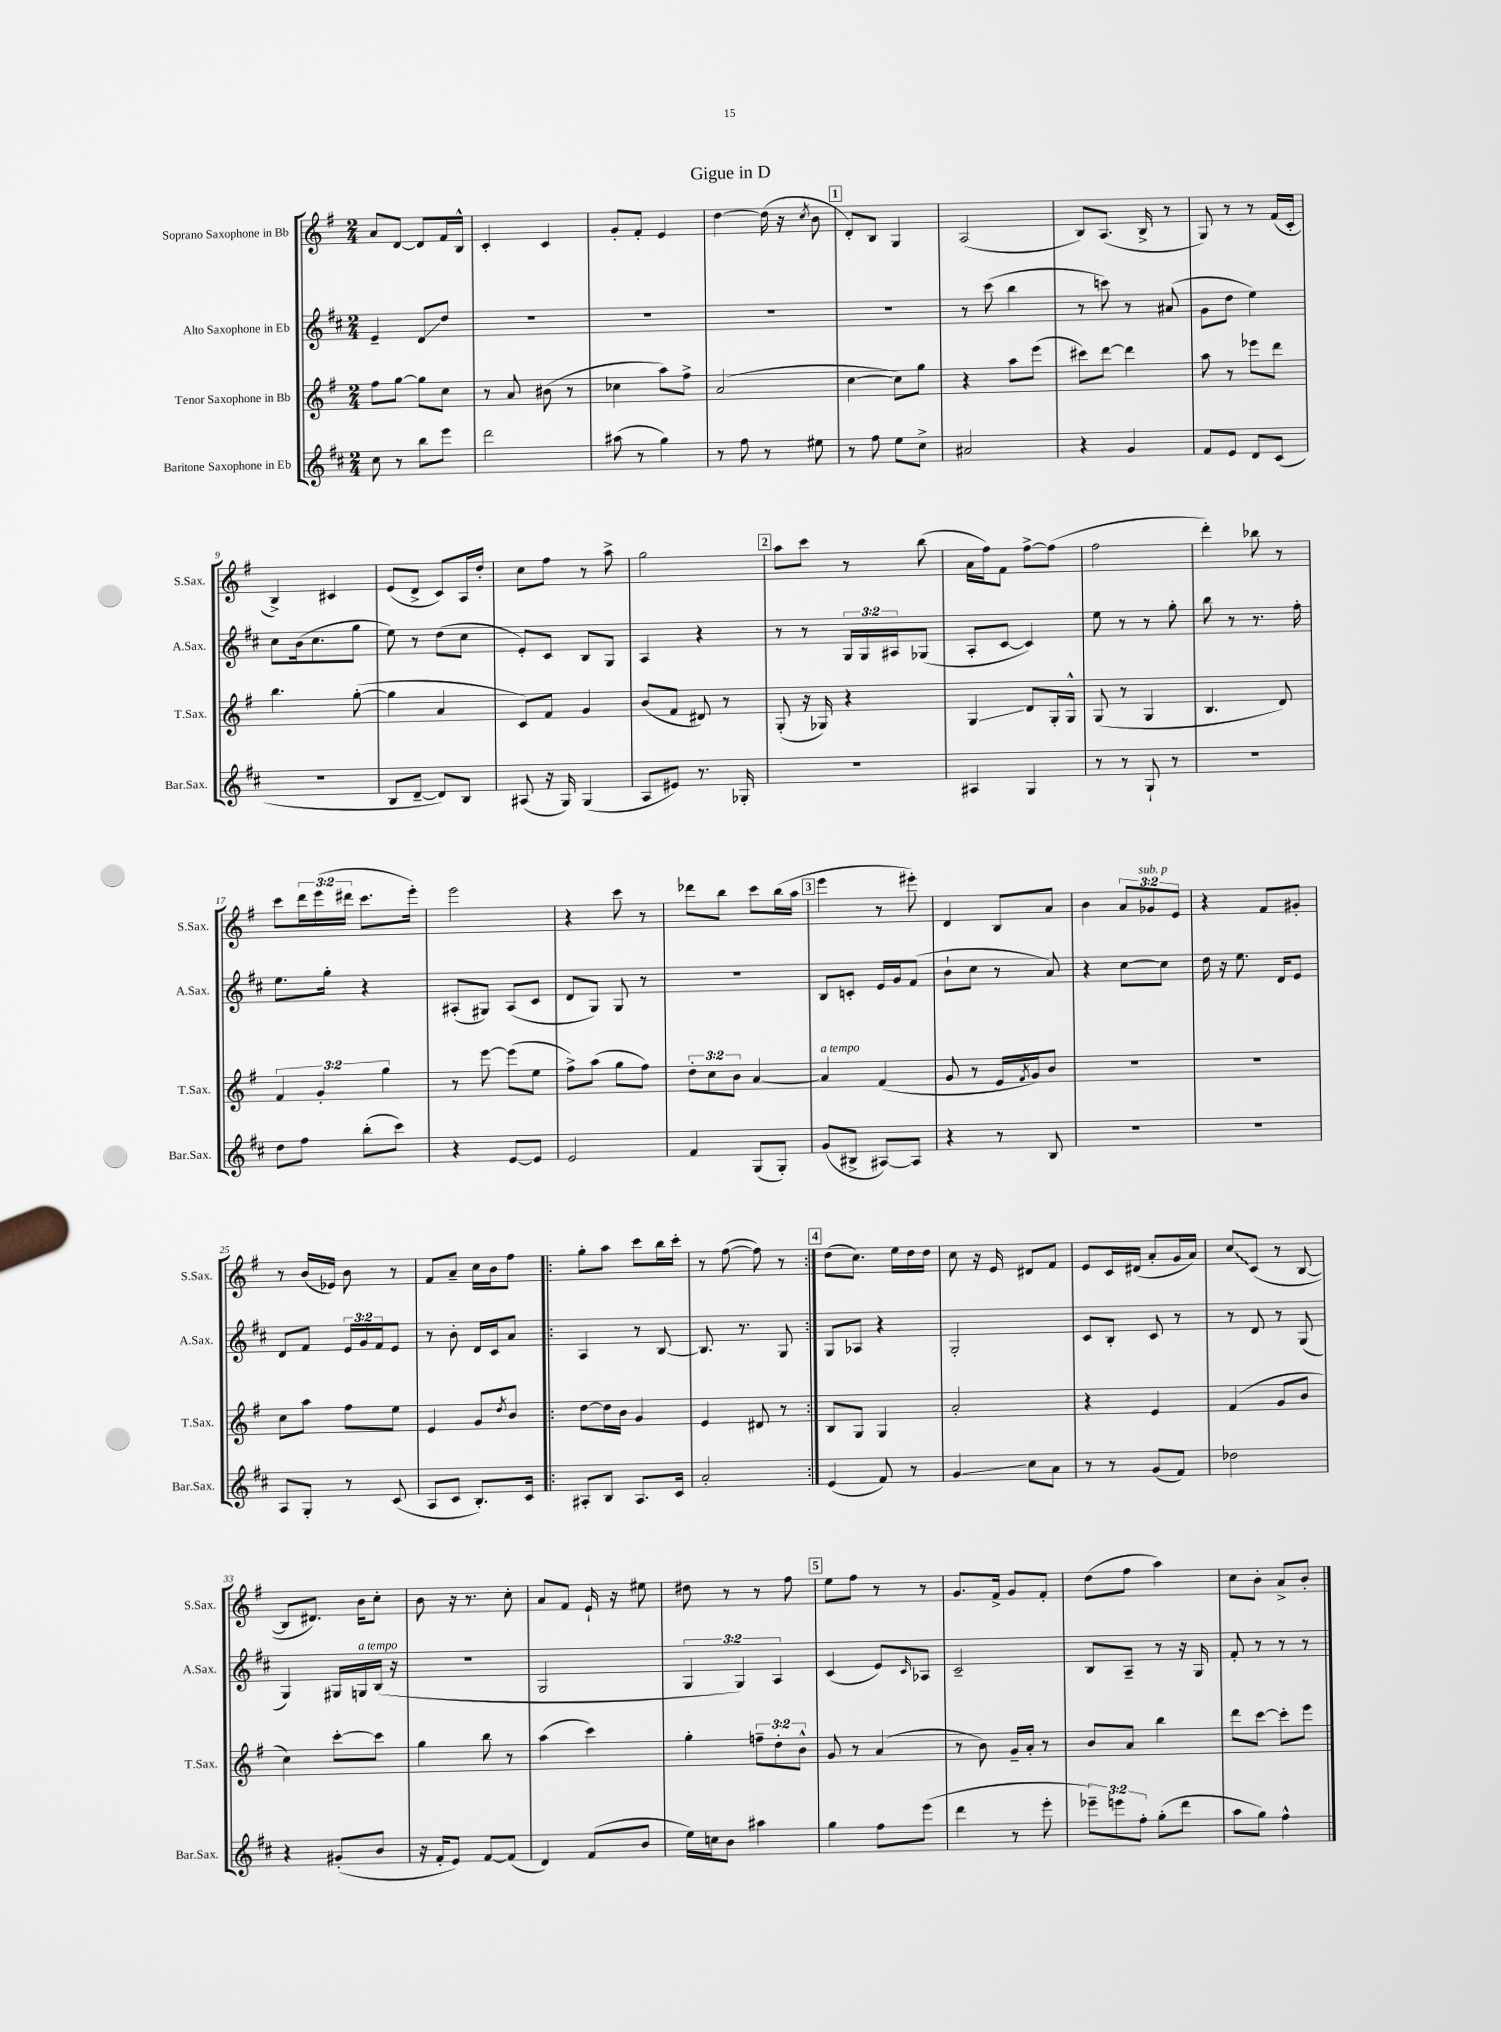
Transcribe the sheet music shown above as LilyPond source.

\header { title = "Gigue in D" }
<<
\new StaffGroup <<
\new Staff = "s0" \with { instrumentName = "Soprano Saxophone in Bb" shortInstrumentName = "S.Sax." } {
    \clef treble \key g \major \numericTimeSignature \time 2/4 \override Staff.TupletNumber.text = #tuplet-number::calc-fraction-text
    a'8 d'8~ d'8 fis'16 b16-^ |
    c'4-. c'4 |
    g'8-. fis'8-. e'4 |
    d''4~ d''16( r16 \acciaccatura { c''8 } b'8 |
    \mark \markup { \box "1" } d'8-.) b8 g4 |
    a2( |
    b8) a8.( b16-> r8 |
    g8) r8 r8 fis'16( c'16-. |
    b4->) cis'4 |
    e'8( d'8-> c'8) a16 d''16-. |
    c''8 fis''8 r8 a''8-> |
    g''2 |
    \mark \markup { \box "2" } a''8 c'''8 r8 b''8( |
    a'16 fis''16) fis'8 fis''8~-> fis''8( |
    fis''2 |
    d'''4-.) bes''8 r8 |
    c'''8 \tuplet 3/2 { d'''16 e'''16( dis'''16 } c'''8. e'''16-.) |
    e'''2 |
    r4 c'''8 r8 |
    des'''8 b''8 c'''8 b''16( a''16 |
    \mark \markup { \box "3" } e'''4 r8 eis'''8-.) |
    d'4 b8 a'8 |
    b'4 \tuplet 3/2 { a'8 ges'8^\markup { \italic "sub. p" } e'8 } |
    r4 fis'8 gis'8-. |
    r8 b'16( ees'16) b'8 r8 |
    fis'8 a'8-- c''16 b'16 fis''8 |
    \repeat volta 2 { g''8-. a''8 c'''8 b''16 c'''16-. |
    r8 fis''8~( fis''8) r8 | }
    \mark \markup { \box "4" } d''8( c''8.) e''16 d''16 d''16 |
    c''8 r16 e'16 dis'8 fis'8 |
    e'8 c'16 dis'16( a'8-. g'16 a'16) |
    \once \override Glissando.style = #'zigzag c''8\glissando c'8( r8 b8~ |
    b8 dis'8.) b'16 c''8-. |
    b'8 r16 r8. c''8-. |
    a'8 fis'8 e'16-! r16 eis''8 |
    dis''8 r8 r8 fis''8 |
    \mark \markup { \box "5" } e''8 fis''8 r8 r8 |
    g'8. fis'16-> g'8 fis'8-. |
    d''8( fis''8 a''4) |
    c''8 b'8-. a'8-> b'8-. \bar "|." |
}
\new Staff = "s1" \with { instrumentName = "Alto Saxophone in Eb" shortInstrumentName = "A.Sax." } {
    \clef treble \key d \major \numericTimeSignature \time 2/4 \override Staff.TupletNumber.text = #tuplet-number::calc-fraction-text
    e'4-- d'8\glissando d''8 |
    R2 |
    R2 |
    R2 |
    \mark \markup { \box "1" } R2 |
    r8 cis'''8( b''4 |
    r8 c'''8) r8 ais'8( |
    g'8 d''8 e''4) |
    cis''8 b'16( cis''8. g''8 |
    e''8) r8 d''8( cis''8 |
    e'8-.) cis'8 b8 g8 |
    a4 r4 |
    \mark \markup { \box "2" } r8 r8 \tuplet 3/2 { g16 g16 ais16 } ges8( |
    a8-. cis'8~ cis'4) |
    e''8 r8 r8 g''8-. |
    b''8 r8 r8. fis''16-. |
    e''8. g''16-. r4 |
    ais8-.( gis8) ais8( cis'8 |
    d'8 g8) g8 r8 |
    R2 |
    \mark \markup { \box "3" } b8 c'8-. e'16 g'16 fis'8( |
    b'8-! cis''8 r8 a'8) |
    r4 cis''8~ cis''8 |
    d''16 r16 e''8. d'16 e'8 |
    d'8 fis'8 \tuplet 3/2 { e'16 g'16 fis'16 } e'8 |
    r8 b'8-. d'16 cis'16 a'8 |
    \repeat volta 2 { a4 r8 b8~ |
    b8. r8. g8 | }
    \mark \markup { \box "4" } g8 aes8 r4 |
    g2-. |
    cis'8 b8-. cis'8 r8 |
    r8 d'8 r8 g8( |
    g4) gis16 g16^\markup { \italic "a tempo" } b16( r16 |
    r2 |
    g2 |
    \tuplet 3/2 { g4 g4) a4 } |
    \mark \markup { \box "5" } cis'4( e'8) \grace { cis'16 } aes8 |
    cis'2-- |
    b8 a8-- r8 r16 g16 |
    fis'8-. r8 r8 r8 \bar "|." |
}
\new Staff = "s2" \with { instrumentName = "Tenor Saxophone in Bb" shortInstrumentName = "T.Sax." } {
    \clef treble \key g \major \numericTimeSignature \time 2/4 \override Staff.TupletNumber.text = #tuplet-number::calc-fraction-text
    fis''8 g''8~ g''8 c''8 |
    r8 a'8 bis'8( r8 |
    ces''4 a''8) fis''8-> |
    a'2( |
    \mark \markup { \box "1" } c''4~ c''8) g''8 |
    r4 a''8 e'''8( |
    cis'''8) d'''8~ d'''4 |
    a''8 r8 ees'''8 d'''8 |
    b''4. g''8~-.( |
    g''4 a'4 |
    c'8) fis'8 g'4 |
    b'8( fis'8 dis'8) r8 |
    \mark \markup { \box "2" } g8-.( r16 ges16) r4 |
    g4\glissando d'8 g16-. g16-^ |
    g8( r8 g4 |
    b4. d'8) |
    \tuplet 3/2 { fis'4 g'4-. g''4 } |
    r8 e'''8~ e'''8( e''8 |
    fis''8->) a''8( g''8 fis''8) |
    \tuplet 3/2 { d''8-. c''8 b'8 } a'4~ |
    \mark \markup { \box "3" } a'4^\markup { \italic "a tempo" } fis'4( |
    g'8 r8 e'16 \acciaccatura { fis'8 } g'16) b'8 |
    R2 |
    R2 |
    c''8 a''8 fis''8 e''8 |
    e'4 g'8 \acciaccatura { d''8 } b'8 |
    \repeat volta 2 { d''8~ d''16 b'16 g'4 |
    e'4 dis'8 r8 | }
    \mark \markup { \box "4" } b8 g8 g4 |
    a'2-. |
    r4 e'4 |
    fis'4( g'8 b'8 |
    c''4) c'''8~-. c'''8 |
    g''4 b''8 r8 |
    a''4( c'''4) |
    g''4-. \tuplet 3/2 { f''8-- d''8-. b'8-^ } |
    \mark \markup { \box "5" } g'8 r8 a'4( |
    r8 b'8) g'16-- a'16-. r8 |
    b'8 a'8 b''4 |
    d'''8 c'''8~ c'''8-. e'''8 \bar "|." |
}
\new Staff = "s3" \with { instrumentName = "Baritone Saxophone in Eb" shortInstrumentName = "Bar.Sax." } {
    \clef treble \key d \major \numericTimeSignature \time 2/4 \override Staff.TupletNumber.text = #tuplet-number::calc-fraction-text
    cis''8 r8 b''8 e'''8 |
    d'''2 |
    ais''8( r8 g''4) |
    r8 fis''8 r8 eis''8 |
    \mark \markup { \box "1" } r8 fis''8 e''8 cis''8-> |
    ais'2 |
    r4 g'4 |
    fis'8 e'8 d'8 cis'8( |
    R2 |
    b8 d'8~-- d'8) b8 |
    ais8( r16 g16) g4( |
    a8 eis'8) r8. ges16-. |
    \mark \markup { \box "2" } r2 |
    ais4 g4 |
    r8 r8 g8-! r8 |
    R2 |
    d''8 fis''8 b''8-.( cis'''8) |
    r4 e'8~ e'8 |
    e'2 |
    fis'4 g8( g8-.) |
    \mark \markup { \box "3" } g'8( bis8-> ais8~) ais8 |
    r4 r8 b8 |
    R2 |
    R2 |
    a8 g8-. r8 cis'8( |
    a8 cis'8 b8.-.) cis'16 |
    \repeat volta 2 { ais8-. b8 ais8. cis'16 |
    a'2-. | }
    \mark \markup { \box "4" } e'4( fis'8) r8 |
    g'4\glissando cis''8 a'8 |
    r8 r8 g'8( fis'8) |
    des''2 |
    r4 gis'8-.( b'8 |
    r16 fis'16-. e'8) fis'8~ fis'8( |
    d'4) fis'8( b'8 |
    e''16) c''16 b'8 ais''4 |
    \mark \markup { \box "5" } g''4 fis''8 e'''8( |
    d'''4 r8 e'''8-. |
    \tuplet 3/2 { ees'''8--) e'''8 fis''8-. } g''8-.( d'''8 |
    a''8 g''8) fis''4-^ \bar "|." |
}
>>
>>
